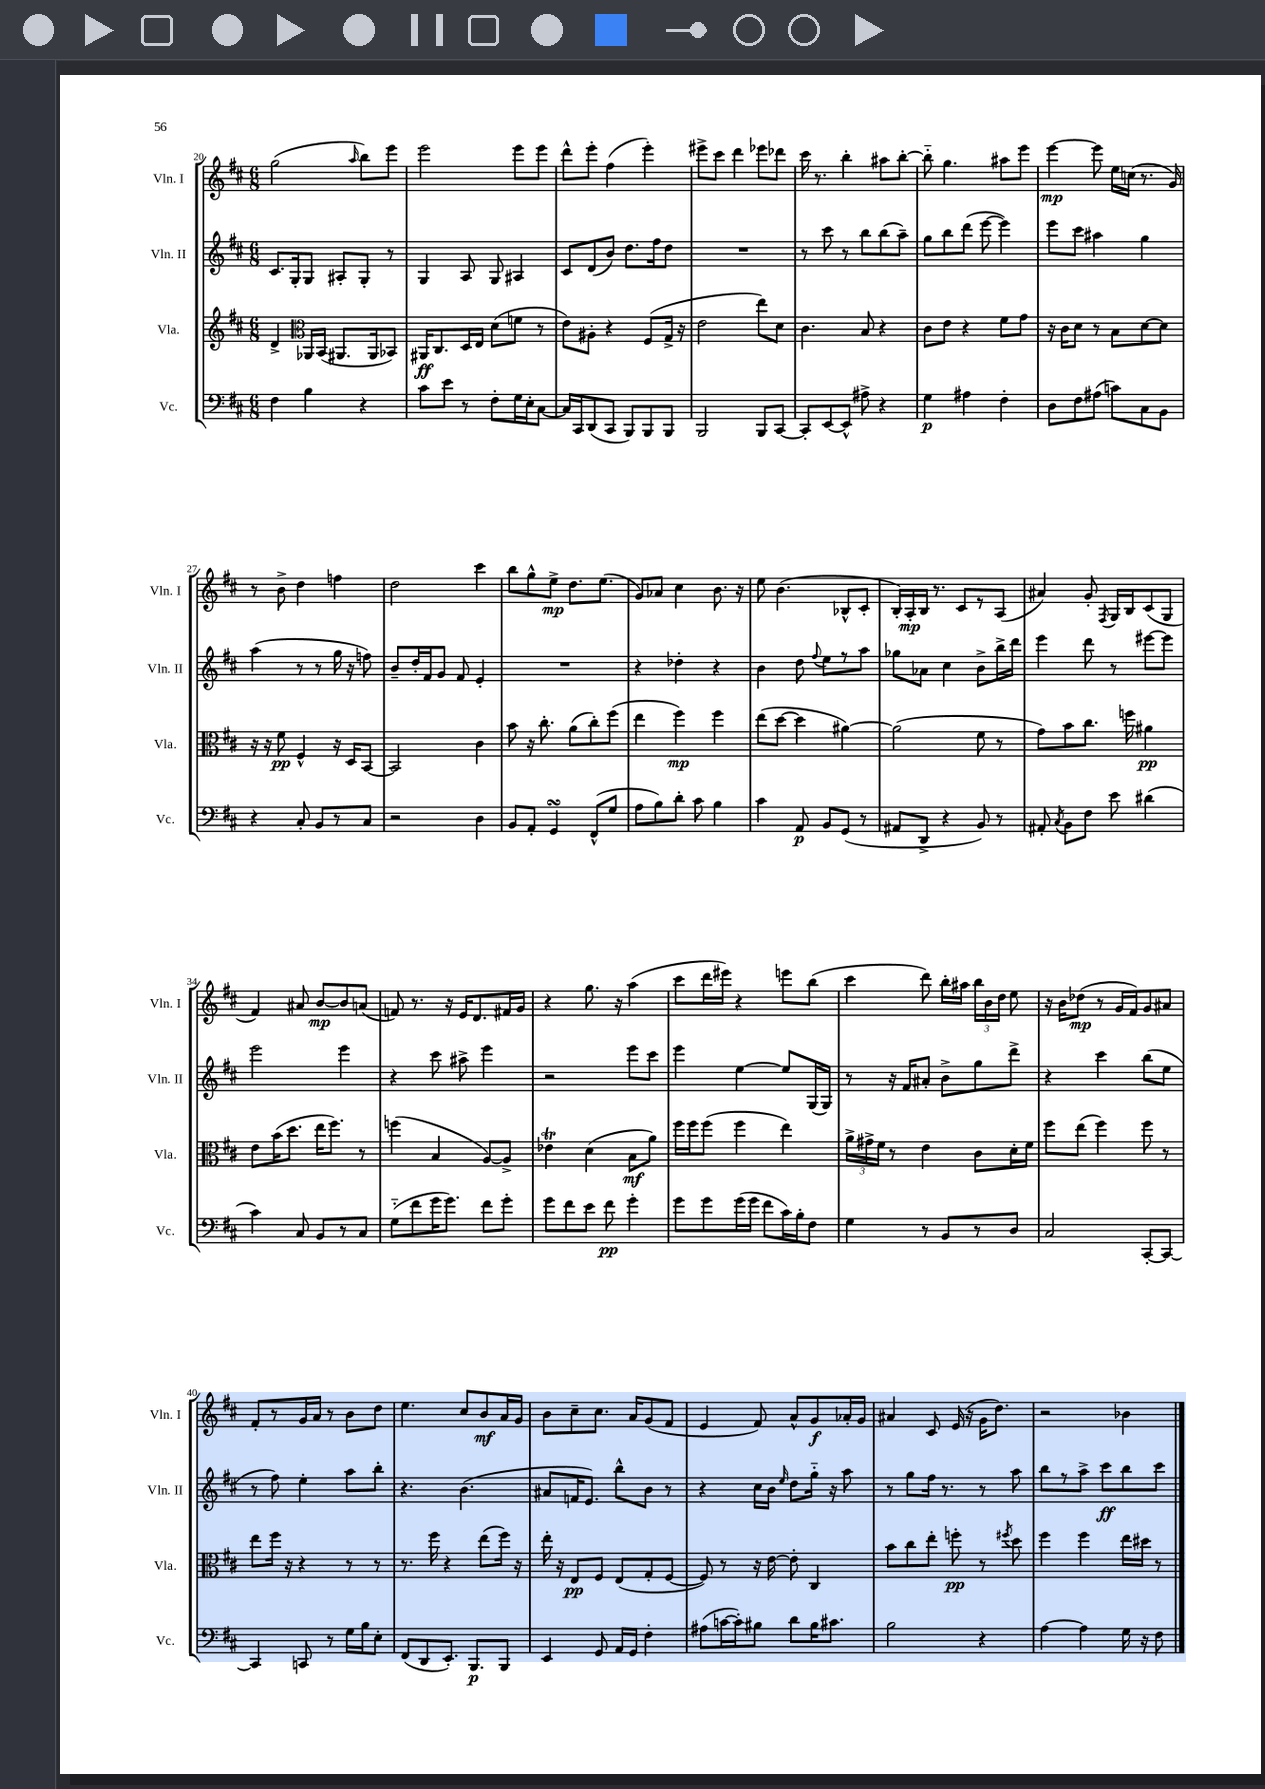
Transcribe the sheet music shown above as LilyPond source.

<<
\new StaffGroup <<
\new Staff = "s0" \with { instrumentName = "Vln. I" shortInstrumentName = "Vln. I" } {
    \clef treble \key d \major \numericTimeSignature \time 6/8
    \autoBeamOff g''2( \grace { a''16 } b''8[) e'''8] |
    e'''2 e'''8[ e'''8] |
    d'''8[-^ e'''8]-. fis''4( e'''4-.) |
    eis'''8[-> cis'''8] d'''4 ees'''8[ des'''8] |
    cis'''16 r8. b''4-. ais''8[ b''8]~-. |
    b''8-_ g''4. ais''8[ e'''8] |
    e'''4~\mp e'''8 e''16[ c''16]( r8. g'16) |
    r8 b'8-> d''4 f''4 |
    d''2 cis'''4 |
    b''8[ g''8-^ e''8]->\mp d''8.[ e''8.]( |
    g'8[) aes'8] cis''4 b'8. r16 |
    e''8 b'4.( bes8[-^ cis'8]-. |
    b16[-.) a16-.\mp b16] r8. cis'8[ r8 a8]( |
    ais'4) g'8-. \acciaccatura { fis8 } g16[ b16 cis'8( g8] |
    fis'4) ais'8 b'8[~\mp b'8 a'8]( |
    f'8) r8. r16 e'16[ d'8. fis'16 g'16] |
    r4 g''8. r16 a''4( |
    cis'''8[ d'''16 eis'''16]) r4 e'''8[ b''8]( |
    cis'''4 d'''8) b''16[-. ais''16] \tuplet 3/2 { b''16[ b'16 d''16] } e''8 |
    r16 b'16[ des''8]\mp( r8 g'16[ fis'16) g'8 ais'8] |
    fis'8[-. r8 g'16 a'16] r8 b'8[ d''8] |
    e''4. cis''8[ b'8\mf a'16 g'16] |
    b'8[ cis''8-- cis''8.] a'16[ g'8( fis'8] |
    e'4 fis'8) a'8[-^ g'8\f aes'16-. g'16] |
    ais'4 cis'8 e'16( r16 g'16[ d''8.]) |
    r2 bes'4 \bar "|." |
}
\new Staff = "s1" \with { instrumentName = "Vln. II" shortInstrumentName = "Vln. II" } {
    \clef treble \key d \major \numericTimeSignature \time 6/8
    \autoBeamOff cis'8.[ g16-. g8] ais8[-. g8]-. r8 |
    g4 a8 g8 ais4 |
    cis'8[ d'8( b'8]) d''8.[ fis''16 d''8] |
    R2. |
    r8 cis'''8 r8 b''8[ b''8( a''8]--) |
    g''8[ b''8 d'''8]( e'''8~ e'''4) |
    e'''8[ cis'''8] ais''4 g''4 |
    a''4( r8 r8 g''16 r16 f''8) |
    b'8[-- d''16-. fis'16 g'8] fis'8 e'4-. |
    R2. |
    r4 des''4-. r4 |
    b'4 d''8 \appoggiatura { fis''8 } e''8[ r8 a''8] |
    ges''8[ aes'8] cis''4 b'8[-> b''16-> d'''16] |
    e'''4 d'''8 r8 eis'''8[~ eis'''8] |
    e'''2 e'''4 |
    r4 cis'''8 ais''8-> e'''4 |
    r2 e'''8[ cis'''8] |
    e'''4 e''4~ e''8[ g16( g16]) |
    r8 r16 fis'16[ ais'8]-. b'8[-> g''8 d'''8]-> |
    r4 cis'''4 b''8[( e''8] |
    r8 fis''8) e''4-. a''8[ b''8]-. |
    r4. b'4.( |
    ais'8[ f'16 e'8.]) b''8[-^ b'8] r8 |
    r4 cis''16[ b'16] \grace { e''16 } d''8[ g''16]-_ r16 a''8 |
    r8 g''8[ fis''16] r8. r8 a''8 |
    b''8[ r8 a''8]-> cis'''8[\ff b''8 cis'''8] \bar "|." |
}
\new Staff = "s2" \with { instrumentName = "Vla." shortInstrumentName = "Vla." } {
    \clef treble \key d \major \numericTimeSignature \time 6/8
    \autoBeamOff d'4-> \clef alto aes,16[ b,16]( ais,8.[ ais,16 bes,8]) |
    ais,16[\ff cis8. d16 e16] d'8[( f'8] r8 |
    e'8[) ais8]-. r4 fis8[( g16]-> r16 |
    e'2 e''8[) d'8] |
    cis'4. b8 r4 |
    cis'8[ e'8] r4 fis'8[ g'8] |
    r16 cis'16[ d'8] r8 b8[ d'8~ d'8] |
    r16 r16 fis'8\pp fis4-^ r16 d16[ b,8]~ |
    b,2 cis'4 |
    b'8 r16 cis''8.-. a'8[( cis''8-.) fis''8]( |
    e''4 fis''4\mp) fis''4 |
    e''8[( d''8]~ d''4 ais'4~) |
    ais'2( fis'8 r8 |
    g'8[) b'8 cis''8.] f''16 ais'4\pp |
    e'8[ b'16( d''8.] e''16[ fis''8.]) r8 |
    f''4( b4 a8[~) a8]-> |
    ees'4\trill d'4( b8[\mf a'8]) |
    fis''16[ fis''16 fis''8]( fis''4 e''4) |
    \tuplet 3/2 { a'16[-> gis'16-> fis'16] } r8 e'4 cis'8[ d'16-. fis'16] |
    fis''8[ e''8]( fis''4) fis''8 r8 |
    e''8[ fis''16] r16 r4 r8 r8 |
    r8. fis''16 r4 e''8[( fis''16]) r16 |
    e''16-. r16 e8[\pp fis8] e8[( g8-. fis8]~ |
    fis8) r8 r16 e'16~ e'8-. cis4 |
    b'8[ cis''8 e''8]-. f''8-.\pp r8 \acciaccatura { fis''8 } d''8 |
    fis''4 fis''4 e''16[ dis''16] r8 \bar "|." |
}
\new Staff = "s3" \with { instrumentName = "Vc." shortInstrumentName = "Vc." } {
    \clef bass \key d \major \numericTimeSignature \time 6/8
    \autoBeamOff fis4 b4 r4 |
    cis'8[ e'8] r8 fis8[-. g16 e16-. cis8]~ |
    cis16[ cis,16 d,8( cis,8] b,,8[) b,,8 b,,8] |
    b,,2 b,,8[ cis,8]~ |
    cis,8[-. e,8~ e,8]-^ ais8-> r4 |
    g4\p ais4 fis4-. |
    d8[ fis8 ais8]( c'8[) cis8 b,8] |
    r4 cis8-. b,8[ r8 cis8] |
    r2 d4 |
    b,8[ a,8]-. g,4\turn fis,8[-^( g8] |
    a8[ b8) d'8]-. cis'8 b4 |
    cis'4 a,8\p b,8[ g,8]( r8 |
    ais,8[ d,8]-> r4 b,8) r8 |
    ais,8-. \acciaccatura { cis8 } b,8[ fis8] e'8 dis'4( |
    cis'4) cis8 b,8[ r8 cis8] |
    g8[-_( fis'8 g'16 g'8.]) fis'8[ g'8]-. |
    g'8[ fis'8 e'8] fis'8\pp g'4-. |
    g'8[ g'8 g'16( g'16] fis'8[ cis'16) b16-. fis8] |
    g4 r8 b,8[ r8 d8] |
    cis2 cis,8[~-. cis,8]~ |
    cis,4 c,8 r8 g16[ b16 e8]-. |
    fis,8[( d,8 e,8.]-.) b,,8.[\p b,,8] |
    e,4 g,8 a,16[ g,16] fis4-. |
    ais8[( c'16~ c'16-.) bis8] d'8[ bis16 cis'8.] |
    b2 r4 |
    a4~ a4 g16 r16 fis8 \bar "|." |
}
>>
>>
\layout { \context { \Score currentBarNumber = #20 } }
